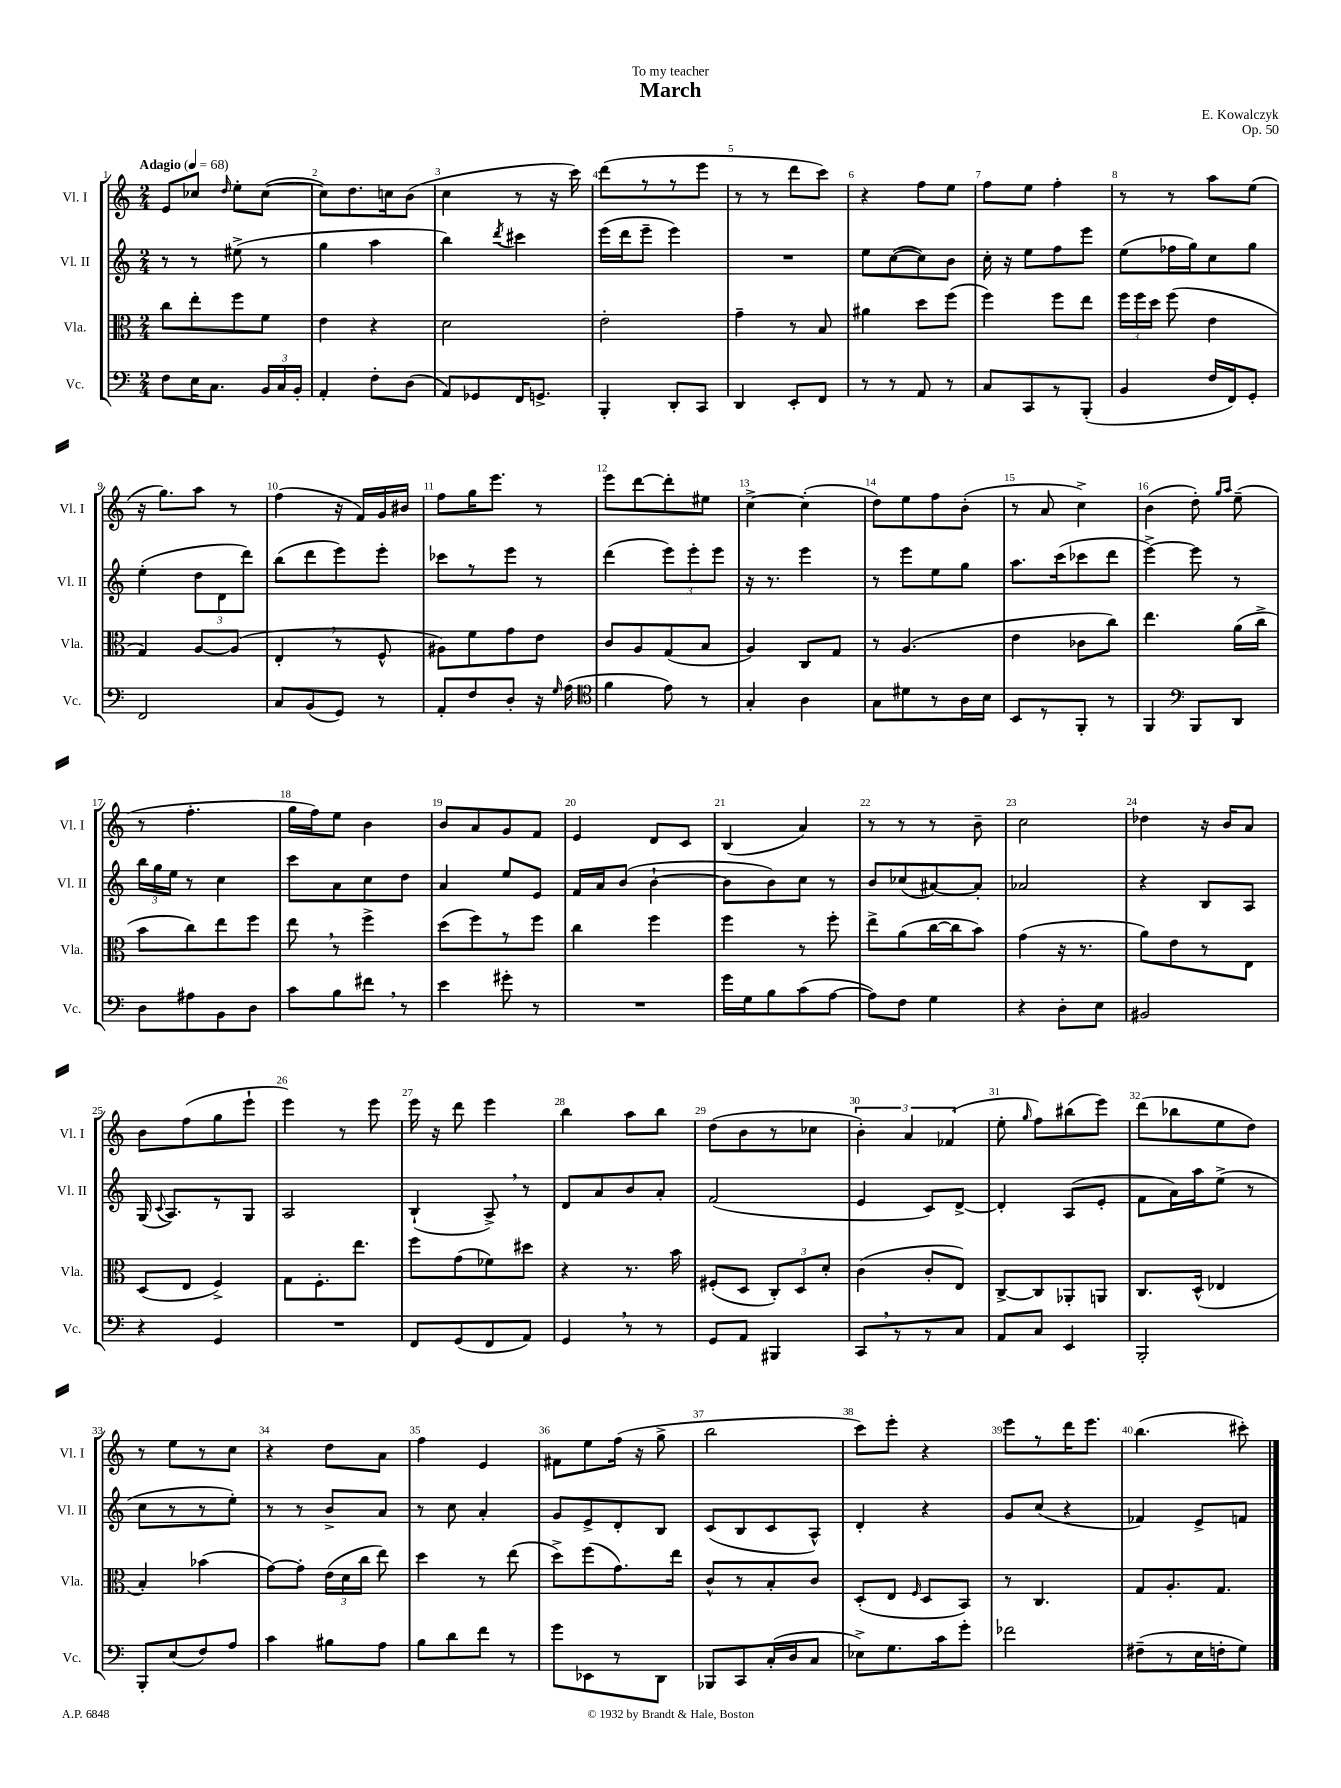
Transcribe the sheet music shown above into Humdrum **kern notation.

**kern	**kern	**kern	**kern
*part4	*part3	*part2	*part1
*staff4	*staff3	*staff2	*staff1
*I"Vc.	*I"Vla.	*I"Vl. II	*I"Vl. I
*I'Vc.	*I'Vla.	*I'Vl. II	*I'Vl. I
*clefF4	*clefC3	*clefG2	*clefG2
*k[]	*k[]	*k[]	*k[]
*M2/4	*M2/4	*M2/4	*M2/4
*MM68	*MM68	*MM68	*MM68
=1	=1	=1	=1
!	!	!	!LO:TX:a:B:t=Adagio
8F\L	8cc\L	8r	8e/L
16E\K	8ee'\	8r	8cc-X/J
8.C\J	.	.	.
.	.	.	16qqdd/
.	8ff\	(8ee#X^\	8ee'\L
24BB/LL	8f\J	8r	([8cc-\J
24C/	.	.	.
24BB'/JJ	.	.	.
=2	=2	=2	=2
4AA'/	4e\	4gg\	8cc-\L])
.	.	.	8.dd\
8F'\L	4r	4aa\	.
.	.	.	16ccn\k
(8D\J	.	.	(8b\J
=3	=3	=3	=3
8AA/L)	2d\	4bb\)	4cc\
8GG-X/	.	.	.
.	.	8qddd/	.
16FF/K	.	4ccc#X\	8r
8.GGn^/J	.	.	.
.	.	.	16r
.	.	.	16ccc\)
=4	=4	=4	=4
4BBB'/	2e'\	(16eee\LL	(8ddd\L
.	.	16ddd\J	.
.	.	8eee~\J	8r
8DD'/L	.	4eee\)	8r
8CC/J	.	.	8eee\J
=5	=5	=5	=5
4DD/	4g~\	2r	8r
.	.	.	8r
8EE'/L	8r	.	8ddd\L
8FF/J	8B/	.	8ccc\J)
=6	=6	=6	=6
8r	4a#X\	8ee\L	4r
8r	.	([8cc\	.
8AA/	8dd\L	8cc\])	8ff\L
8r	(8ff\J	8b\J	8ee\J
=7	=7	=7	=7
8C/L	4ff\)	16cc'\	8ff\L
.	.	16r	.
8CC/	.	8ee\L	8ee\J
8r	8ff\L	8ff\	4ff'\
(8BBB'/J	8ee\J	8eee\J	.
=8	=8	=8	=8
4BB/	24ff\LL	(8ee\L	8r
.	24ff\	.	.
.	24dd\JJ	.	.
.	(8ff\	16ff-X\L	8r
.	.	16gg\J)	.
16F/LL	4e\	8cc\	8aa\L
16FF/J)	.	.	.
8GG'/J	.	8gg\J	(8ee\J
!!LO:LB:g=z
=9	=9	=9	=9
2FF/	4G/)	(4ee'\	16r
.	.	.	8.gg\L)
.	[8A/L	12dd\L	8aa\J
.	.	12d\	.
.	(8A/J]	.	8r
.	.	12ddd\J)	.
=10	=10	=10	=10
8C/L	4E',/	(8bb\L	(4ff\
(8BB/	.	8ddd\	.
8GG/J)	8r	8eee\)	16r
.	.	.	16f/LL)
8r	8F^^/	8eee'\J	16g/
.	.	.	16b#X/JJ
=11	=11	=11	=11
8AA'/L	8A#X\L)	8ccc-X\L	8ff\L
8F/	8f\	8r	16gg\K
.	.	.	8.eee\J
8D'/J	8g\	8eee\J	.
16r	8e\J	8r	8r
16qqG/	.	.	.
(16A\	.	.	.
=12	=12	=12	=12
*clefC4	*	*	*
4f\	8c/L	(4ddd\	8eee\L
.	8A/	.	[8ddd\
8e\)	(8G/	12eee\L)	8ddd'\]
.	.	12eee'\	.
8r	8B/J	.	8ee#X\J
.	.	12eee\J	.
=13	=13	=13	=13
4G'/	4A/)	16r	[4cc^\
.	.	8.r	.
4A\	8C/L	4eee\	(4cc'\]
.	8G/J	.	.
=14	=14	=14	=14
8G\L	8r	8r	8dd\L)
8d#X\	(4.A/	8eee\L	8ee\
8r	.	8ee\	8ff\
16A\L	.	8gg\J	(8b'\J
16B\JJ	.	.	.
=15	=15	=15	=15
8BB/L	4e\	8.aa\L	8r
8r	.	.	8a/
.	.	(16ccc\k	.
8FF'/J	8c-X\L	8ccc-X\	4cc^\)
8r	8cc\J)	8ddd\J	.
=16	=16	=16	=16
4FF/	4.ee\	[4eee^\)	(4b\
*clefF4	*	*	*
8BBB/L	.	8eee\]	8dd'\)
.	.	.	16qqgg/LL
.	.	.	16qqaa/JJ
8DD/J	(16a\LL	8r	(8ee~\
.	16cc^\JJ	.	.
!!LO:LB:g=z
=17	=17	=17	=17
8D\L	8b\L	24bb\LL	8r
.	.	24gg\	.
.	.	24ee\JJ	.
8A#X\	8cc\)	8r	4.ff'\
8BB\	8ee\	4cc\	.
8D\J	8ff\J	.	.
=18	=18	=18	=18
8c\L	8ee,\	8ccc\L	16gg\LL
.	.	.	16ff\J)
8B\	8r	8a\	8ee\J
8f#X,\J	4ff^\	8cc\	4b\
8r	.	8dd\J	.
=19	=19	=19	=19
4e\	(8dd\L	4a/	8b/L
.	8ff\)	.	8a/
8g#X'\	8r	8ee/L	8g/
8r	8ff\J	8e/J	8f/J
=20	=20	=20	=20
2r	4cc\	16f/LL	4e/
.	.	16a/J	.
.	.	(8b/J	.
.	4ff\	[4b`\	8d/L
.	.	.	8c/J
=21	=21	=21	=21
16g\LL	4ff\	8b\L]	(4B/
16G\J	.	.	.
8B\	.	8b\)	.
(8c\	8r	8cc\J	4a/)
[8A\J	8ff'\	8r	.
=22	=22	=22	=22
8A\L])	8ee^\L	8b/L	8r
8F\J	(8a\	(8cc-X/	8r
4G\	[16cc\L	[8a#X/)	8r
.	16cc\J]	.	.
.	8b\J)	8a#'/J]	8b~\
=23	=23	=23	=23
4r	(4g\	2a-X/	2cc\
8D'\L	16r	.	.
.	8.r	.	.
8E\J	.	.	.
=24	=24	=24	=24
2BB#X/	8a\L)	4r	4dd-X\
.	8e\	.	.
.	8r	8B/L	16r
.	.	.	16b/KL
.	8E\J	8A/J	8a/J
!!LO:LB:g=z
=25	=25	=25	=25
4r	(8D/L	(16G/	8b\L
.	.	8qqc/	.
.	.	8.A/L)	.
.	8E/J	.	(8ff\
4GG/	4F^/)	8r	8gg\
.	.	8G/J	8eee`\J
=26	=26	=26	=26
2r	8G\L	2A/	4eee\)
.	8.F'\	.	.
.	.	.	8r
.	8.ee\J	.	.
.	.	.	8eee\
=27	=27	=27	=27
8FF/L	8ff\L	(4B`/	16eee\
.	.	.	16r
(8GG/	(8g\	.	8ddd\
8FF/	8f-X\)	8A^,/)	4eee\
8AA/J)	8dd#X\J	8r	.
=28	=28	=28	=28
4GG,/	4r	8d/L	4bb\
.	.	8a/	.
8r	8.r	8b/	8aa\L
8r	.	8a'/J	8bb\J
.	16b\	.	.
=29	=29	=29	=29
8GG/L	(8F#X'/L	(2f/	(8dd\L
8AA/J	8D/J	.	8b\
4BBB#X/	12C'/L)	.	8r
.	12D/	.	.
.	.	.	8cc-X\J
.	12d'/J	.	.
=30	=30	=30	=30
8CC,/L	(4c\	4e/	6b'\)
8r	.	.	.
.	.	.	6a/
8r	8c'/L	8c/L)	.
.	.	.	(6f-X/
8C/J	8E/J)	[8d^/J	.
=31	=31	=31	=31
8AA/L	[8C^/L	4d'/]	8ee'\
.	.	.	16qqgg/
8C/J	8C/]	.	8ff\L)
4EE/	8AA-X'/	(8A/L	(8bb#X\
.	8AAn/J	8e'/J	8eee\J)
=32	=32	=32	=32
2BBB'/	8.C/L	8f\L	(8ddd\L
.	.	16a\L)	8bb-X\
.	(16D^^/Jk	16aa\J	.
.	4E-X/	(8ee^\J	8ee\
.	.	8r	8dd\J)
!!LO:LB:g=z
=33	=33	=33	=33
8BBB'/L	4B'/)	8cc\L	8r
(8E/	.	8r	8ee\L
8F/)	(4b-X\	8r	8r
8A/J	.	8ee'\J)	8cc\J
=34	=34	=34	=34
4c\	[8g\L)	8r	4r
.	8g'\J]	8r	.
8B#X\L	(24e\LL	8b^/L	8dd\L
.	24d\	.	.
.	24cc\JJ	.	.
8A\J	8ee\)	8a/J	8a\J
=35	=35	=35	=35
8B\L	4dd\	8r	4ff\
8d\	.	8cc\	.
8f\J	8r	4a'/	4e/
8r	(8ee\	.	.
=36	=36	=36	=36
8g\L	8dd^\L)	8g/L	8f#X\L
8EE-X\	(8ff\	8e^/	8ee\
8r	8.g\)	8d'/	(16ff\Jk
.	.	.	16r
8DD\J	.	8B/J	8gg^\
.	16ee\Jk	.	.
=37	=37	=37	=37
8BBB-X/L	8c^^/L	(8c/L	2bb\
8CC/	8r	8B/	.
(16C'/L	8B'/	8c/	.
16D/J	.	.	.
8C/J	8c/J	8A^^/J)	.
=38	=38	=38	=38
8E-X^\L)	(8D'/L	4d'/	8ccc\L)
8.G\	8E/J	.	8eee'\J
.	16qqF/	.	.
.	8D/L	4r	4r
16c\k	.	.	.
8g'\J	8BB/J)	.	.
=39	=39	=39	=39
2f-X\	8r	8g/L	8eee\L
.	4.C/	(8cc/J	8r
.	.	4r	16ddd\K
.	.	.	8.eee\J
=40	=40	=40	=40
(8F#X~\L	8G/L	4f-X/)	(4.bb\
8r	8.A'/	.	.
16E\L	.	8e^/L	.
16Fn'\J	8.G/J	.	.
8G\J)	.	8fn/J	8ccc#X'\)
==	==	==	==
*-	*-	*-	*-
